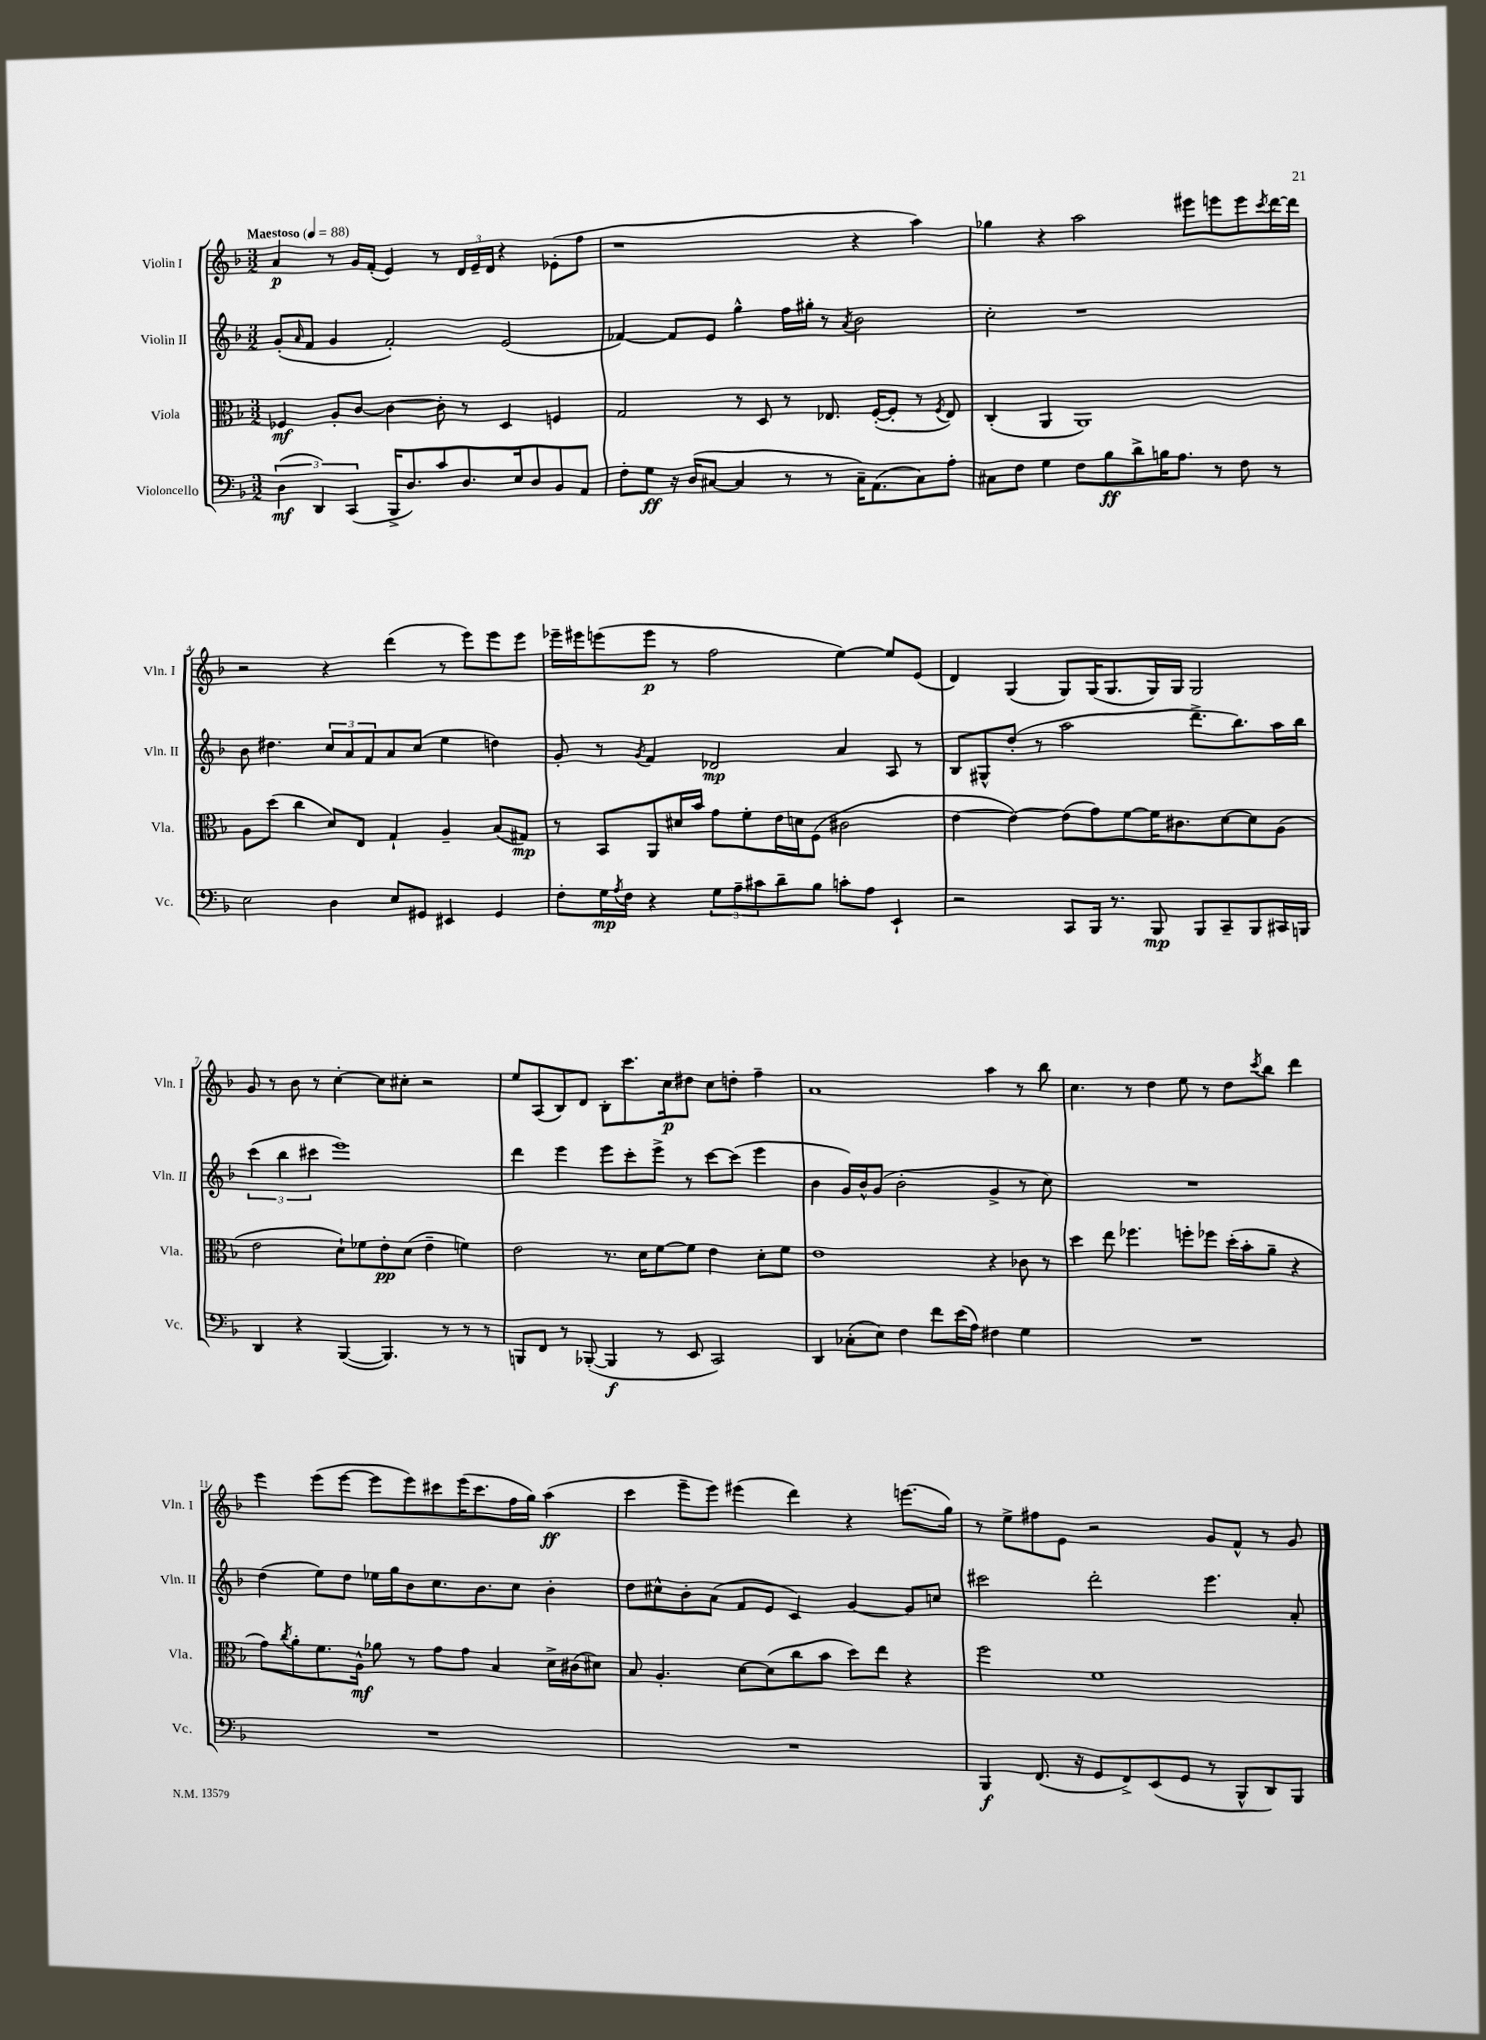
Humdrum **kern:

**kern	**kern	**kern	**kern
*staff4	*staff3	*staff2	*staff1
*clefF4	*clefC3	*clefG2	*clefG2
*k[b-]	*k[b-]	*k[b-]	*k[b-]
*M3/2	*M3/2	*M3/2	*M3/2
*MM88	*MM88	*MM88	*MM88
(6D	4F-	(8g'	4a
.	.	16qqa	.
.	.	8f	.
6DD)	.	.	.
.	8A'	4g	8r
(6CC	.	.	.
.	[8c	.	16g
.	.	.	(16f'
16BBB-^	4c_	2f')	4e)
8.D)	.	.	.
8c	8c']	.	8r
8.D	8r	.	24d
.	.	.	24e~
.	.	.	24d
.	4D	(2e	4r
16E	.	.	.
8D	.	.	.
8BB-	4F	.	(8e-'
8AA	.	.	8ff
=	=	=	=
8F'	2G	[4f-)	1r
8G	.	.	.
16r	.	8f-]	.
(16D	.	.	.
[8C#	.	8e	.
4C#]	8r	4gg^^	.
.	8D	.	.
8r	8r	16ff	.
.	.	16gg#'	.
8r	8.E-	8r	.
.	.	8qa	.
16C#~)	.	2b-	4r
(8.AA	([16F'	.	.
.	8F']	.	.
8C#)	8r	.	4aa)
.	8qF	.	.
8A'	8E-)	.	.
=	=	=	=
8C#	(4C'	2cc'	4gg-
8F	.	.	.
4G	4AA	.	4r
8F	1AA)	1r	2aa
8B-	.	.	.
8d^	.	.	.
16B	.	.	.
8.A	.	.	.
.	.	.	8eee#
8r	.	.	8eee
8F	.	.	8eee
.	.	.	8qccc
8r	.	.	[16ddd
.	.	.	16ddd]
=	=	=	=
2E	8A	8b-	2r
.	(8dd	4.dd#	.
.	4cc	.	.
4D	8d)	12cc	4r
.	.	12a	.
.	8E	.	.
.	.	12f	.
8E	4G`	8a	(4ddd
8GG#	.	(8cc	.
4EE#	4A~	4ee	8r
.	.	.	8eee)
4GG#	(8B-	4dd)	8eee
.	8G#)	.	8eee
=	=	=	=
8F'	8r	8g'	16eee-~
.	.	.	16eee#
16G	8BB-	8r	(8eee
8qA	.	.	.
16F	.	.	.
.	.	8qg	.
4r	8AA	4f	8eee
.	16d#	.	8r
.	16b-	.	.
12G	8g	2d-	2ff
12A~	.	.	.
.	8f'	.	.
12c#	.	.	.
8d~	16e	.	.
.	16d	.	.
8B-	(8F	.	.
8c'	2c#	4a	[4ee)
8A	.	.	.
4EE`	.	8A	8ee]
.	.	8r	(8e
=	=	=	=
2r	[4e	8B-	4d)
.	.	8G#^^	.
.	4e_)	(8dd'	(4G
.	.	8r	.
8CC	(8e]	2aa	8G)
16BBB-	8g)	.	(16G
8.r	.	.	8.G
.	[8f	.	.
8BBB-	16f]	.	16G)
.	8.c#	.	16G
8BBB-	.	8.ddd^	2G
8CC~	[8d	.	.
.	.	8.bb-)	.
8BBB-	8d]	.	.
16CC#	(8A	16aa	.
16BBB	.	16bb-	.
=	=	=	=
4DD	2e	(6ccc	8g
.	.	.	8r
.	.	6bb-	.
4r	.	.	8b-
.	.	6ccc#	.
.	.	.	8r
([4BBB-	8d`)	1eee)	[4cc'
.	8f-	.	.
4.BBB-])	8e'	.	8cc]
.	(8d	.	8cc#'
.	4e~	.	2r
8r	.	.	.
8r	4f)	.	.
8r	.	.	.
=	=	=	=
8BBB	2e	4ddd	8ee
8FF	.	.	(8A
8r	.	4eee	8B-)
([8BBB-'	.	.	8d
4BBB-]	8.r	8eee	8B-'
.	.	8ccc'	8.ccc
.	16d	.	.
8r	[8f	8eee^	.
.	.	.	16cc
8EE	8f]	8r	8dd#
2CC)	4e	[8ccc	8cc
.	.	(8ccc]	8dd'
.	8d'	4eee	4ff~
.	8f	.	.
=	=	=	=
4DD	1e	4b-	1a
(8C-'	.	16g)	.
.	.	16b-^^	.
8E)	.	(8g	.
4F	.	2b-'	.
8f	.	.	.
(16e	.	.	.
16A)	.	.	.
4F#	4r	4g^	4aa
4G	8c-	8r	8r
.	8r	8cc)	8bb-
=	=	=	=
1.r	4dd	1.r	4.cc
.	8ee	.	.
.	4.ff-	.	8r
.	.	.	4dd
.	8ff'	.	8ee
.	8ff-	.	8r
.	(16dd'	.	8dd
.	16b-'	.	.
.	.	.	8qccc
.	8a~	.	8bb-
.	4r	.	4ddd
=	=	=	=
1.r	8g)	(4dd	4eee
.	8qcc	.	.
.	8a'	.	.
.	8.f	8ee)	(8eee
.	.	8dd	[8eee
.	16A^^	.	.
.	8a-	16ee-	8eee]
.	.	16gg	.
.	8r	8b-	8eee)
.	8g	8.cc	8ccc#
.	8g	.	(16eee
.	.	8.b-	8.ccc#
.	4B-	.	.
.	.	8cc	16ff
.	.	.	16gg)
.	16d^	4b-'	(4aa
.	(16c#	.	.
.	8d#)	.	.
=	=	=	=
1.r	8B-	8dd	4ccc
.	4.A'	8cc#^^	.
.	.	8b-'	8eee~
.	.	(8a	8eee)
.	[8d	8f	(4eee#
.	(8d]	8e	.
.	8cc	4c)	4ddd)
.	8b-	.	.
.	8dd)	[4g	4r
.	8ee	.	.
.	4r	8g]	(8.eee
.	.	8cc	.
.	.	.	16gg)
=	=	=	=
4BBB-	2ff	2ccc#	8r
.	.	.	8ee^
(8.FF	.	.	8ff#
.	.	.	8e
16r	.	.	.
8GG	1f	2ddd'	2r
8FF^)	.	.	.
(8EE	.	.	.
8GG	.	.	.
8r	.	4.eee	8g
8BBB-^^	.	.	8f^^
8DD)	.	.	8r
8BBB-	.	8a'	8g
==	==	==	==
*-	*-	*-	*-
